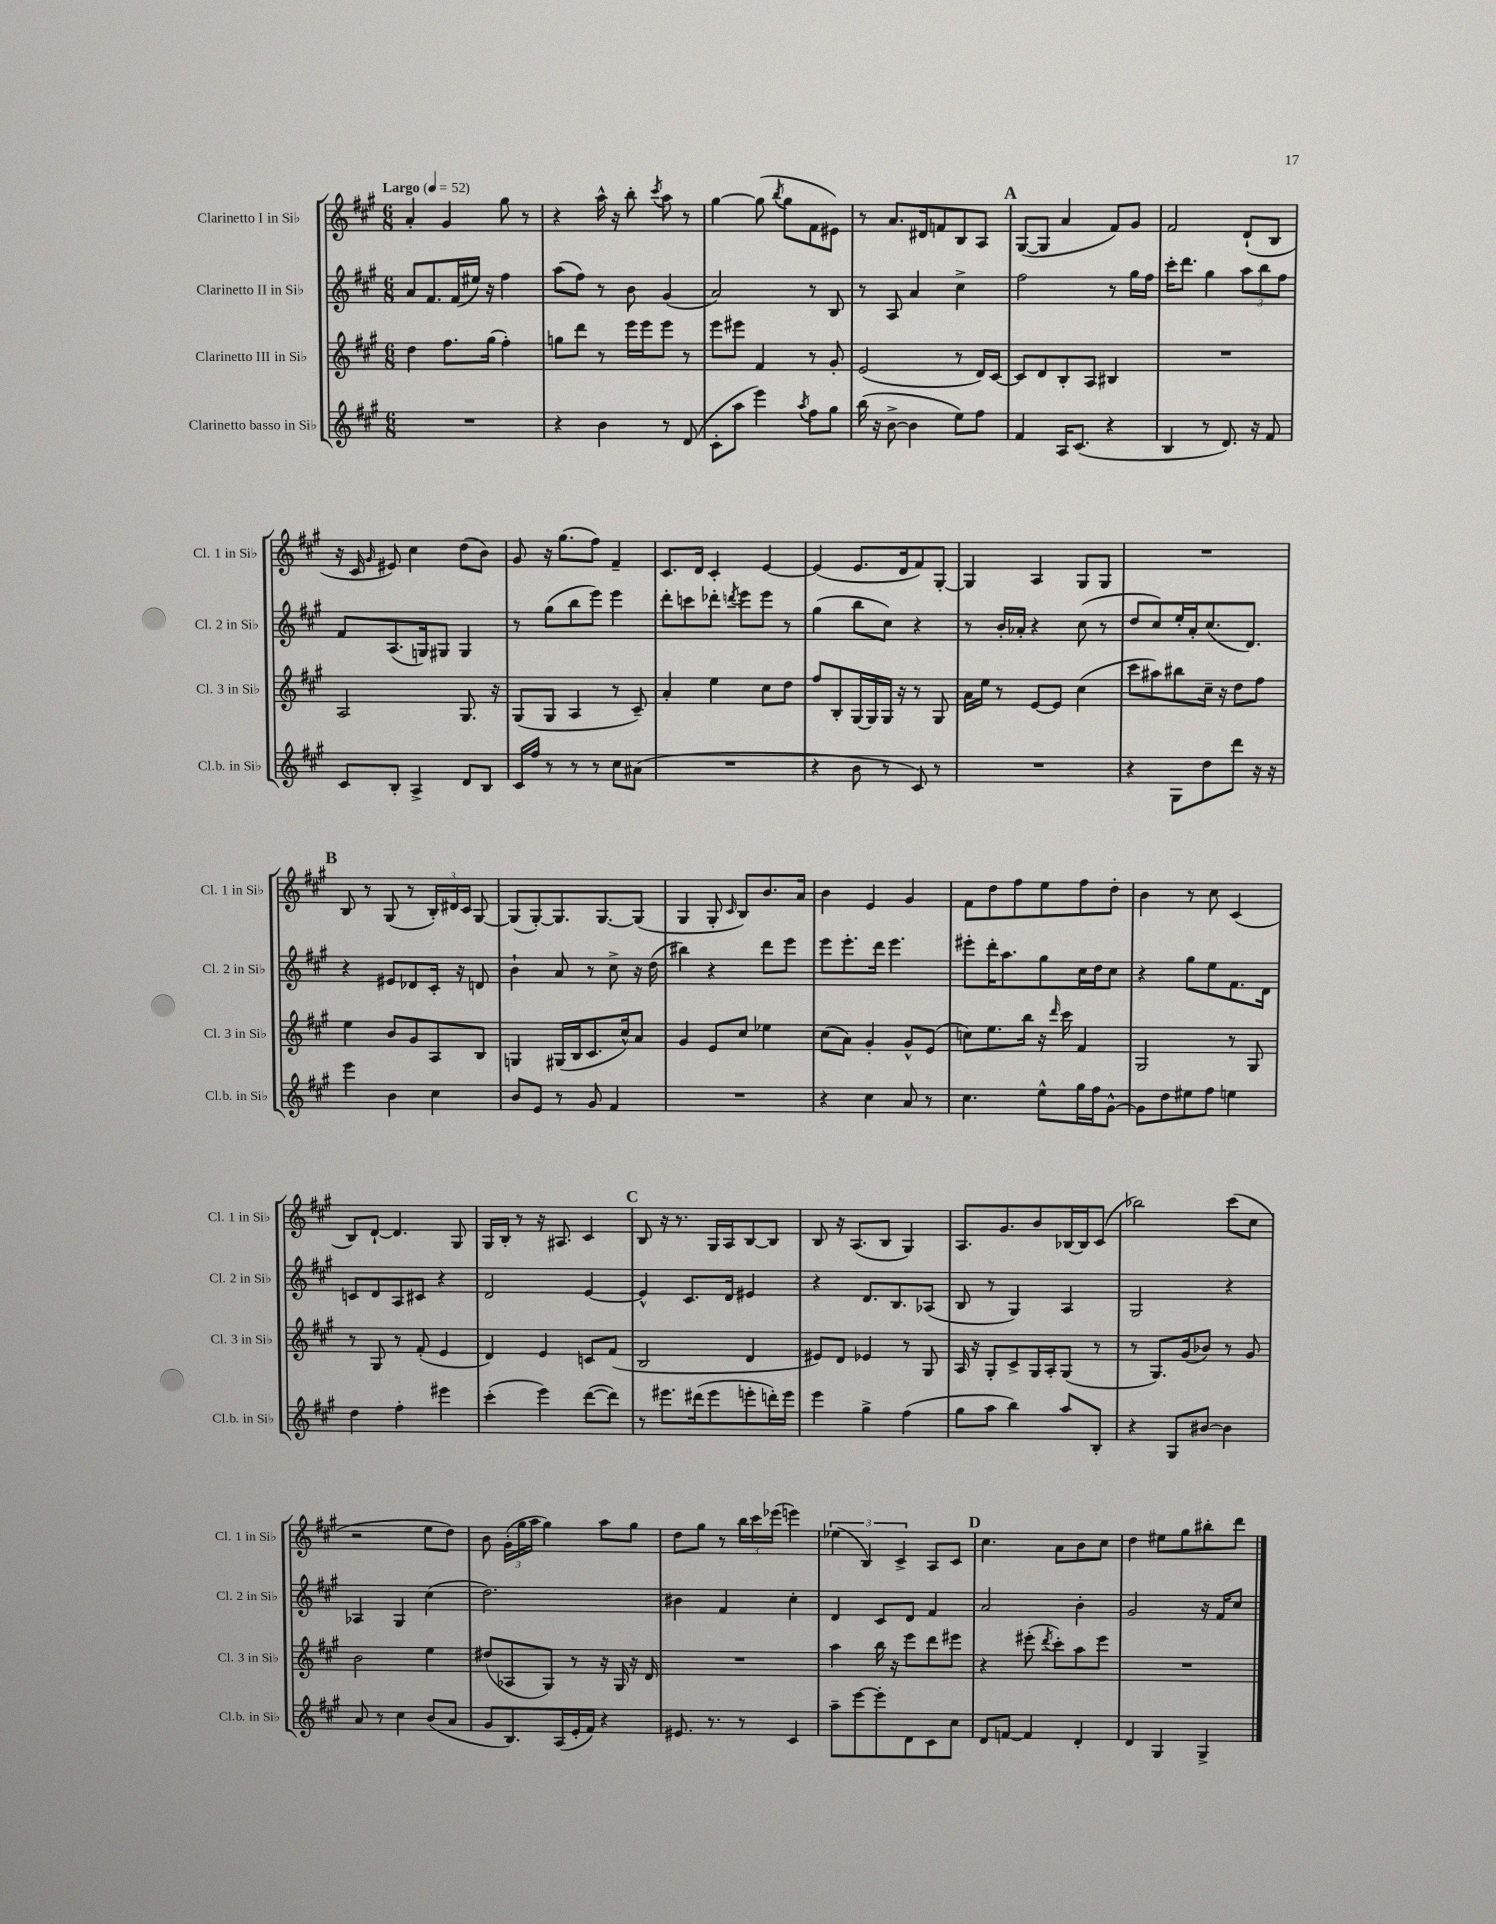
<<
\new StaffGroup <<
\new Staff = "s0" \with { instrumentName = "Clarinetto I in Sib" shortInstrumentName = "Cl. 1 in Sib" } {
    \clef treble \key a \major \numericTimeSignature \time 6/8 \tempo "Largo" 4 = 52
    \autoBeamOff a'4-. gis'4 gis''8 r8 |
    r4 a''16-^ r16 b''8-. \acciaccatura { cis'''8 } a''8 r8 |
    gis''4~ gis''8( \acciaccatura { b''8 } gis''8[ fis'8 eis'8]) |
    r8 a'8.[ dis'16 f'8 b8 a8] |
    \mark \markup { \bold "A" } gis8[~( gis8] a'4 fis'8[) gis'8] |
    fis'2 d'8[-!( b8] |
    r16 cis'16 \grace { gis'16 } eis'8) cis''4 d''8[( b'8]) |
    gis'8 r16 gis''8.[( fis''8]) fis'4-- |
    cis'8.[ d'16] cis'4-. e'4~ |
    e'4( e'8.[ d'16 fis'8) gis8]~-. |
    gis4 a4 gis8[ gis8] |
    R2. |
    \mark \markup { \bold "B" } b8 r8 gis8( r8 \tuplet 3/2 { b16[-.) dis'16 cis'16] } gis8~ |
    gis8[( gis8~-.) gis8. gis8.~ gis8]( |
    gis4 gis8-. \grace { cis'16 } b8[) b'8. a'16] |
    b'4 e'4 gis'4 |
    fis'8[ d''8 fis''8 e''8 fis''8 d''8]-. |
    b'4 r8 cis''8 cis'4( |
    b8[) d'8]~-! d'4. gis8 |
    gis16[ b16]-. r8 r16 ais8. cis'4 |
    \mark \markup { \bold "C" } b8 r16 r8. gis16[ a16 b8~ b8] |
    b8 r16 a8.[( b8] gis4) |
    a8.[ gis'8. b'8 bes16~ bes16 cis'8]( |
    bes''2) cis'''8[( cis''8] |
    r2 e''8[ d''8]) |
    b'8 \tuplet 3/2 { gis'16[-.( gis''16 a''16] } gis''4) a''8[ gis''8] |
    d''8[ gis''8] r8 \tuplet 3/2 { b''16[ cis'''16 ees'''16]( } e'''4) |
    \tuplet 3/2 { ees''4( b4) cis'4-> } a8[ cis'8] |
    \mark \markup { \bold "D" } cis''4. a'8[ b'8 cis''8] |
    d''4 eis''8[ gis''8 bis''8-. d'''8] \bar "|." |
}
\new Staff = "s1" \with { instrumentName = "Clarinetto II in Sib" shortInstrumentName = "Cl. 2 in Sib" } {
    \clef treble \key a \major \numericTimeSignature \time 6/8
    \autoBeamOff a'8[ fis'8. fis'16( eis''16]) r16 fis''4 |
    a''8[( fis''8]) r8 b'8 gis'4( |
    a'2) r8 b8 |
    r8 a8 a'4 cis''4-> |
    \mark \markup { \bold "A" } fis''2 r8 gis''16[ fis''16] |
    cis'''16[-. d'''8.] gis''4 \tuplet 3/2 { a''8[ b''8 fis''8] } |
    fis'8[ a8.( g16) gis8] gis4 |
    r8 gis''8[( b''8 e'''8]) e'''4 |
    d'''8[-. c'''8 des'''8]-. \acciaccatura { d'''8 } e'''8[ e'''8] r8 |
    gis''4( b''8[ cis''8]) r4 |
    r8 b'16[-. aes'16]-. r4 cis''8( r8 |
    d''8[ cis''8) e''16-. a'16-. cis''8.( d'8.]) |
    \mark \markup { \bold "B" } r4 eis'8[ des'8 cis'16]-. r16 d'8 |
    b'4-! a'8 r8 cis''8-> r16 d''16( |
    bis''4) r4 d'''8[ e'''8] |
    e'''8[ e'''8.-. d'''16] e'''4. |
    eis'''8[-. d'''16-. a''8. gis''8 cis''16 d''16 cis''8] |
    r4 gis''8[ e''8 fis'8. d'16] |
    c'8[ d'8 a8 cis'8] r4 |
    d'2 e'4~ |
    \mark \markup { \bold "C" } e'4-^ cis'8.[ d'16] eis'4 |
    r4 d'8.[ b8. aes8]( |
    b8 r8 gis4) a4 |
    gis2 r4 |
    aes4 gis4 cis''4( |
    d''2.) |
    bis'4 fis'4 cis''4-. |
    d'4 cis'8[ d'8] fis'4 |
    \mark \markup { \bold "D" } a'2 b'4-. |
    gis'2 r16 fis'16[ cis''8] \bar "|." |
}
\new Staff = "s2" \with { instrumentName = "Clarinetto III in Sib" shortInstrumentName = "Cl. 3 in Sib" } {
    \clef treble \key a \major \numericTimeSignature \time 6/8
    \autoBeamOff d''4 fis''8.[ gis''16]( fis''4-.) |
    g''8[ d'''8] r8 e'''16[ e'''16 e'''8] r8 |
    e'''8[ eis'''8] fis'4 r8 gis'8-. |
    e'2( r8 d'16[) cis'16]~ |
    \mark \markup { \bold "A" } cis'8[ d'8 b8-. a8] bis4 |
    R2. |
    a2 gis8. r16 |
    gis8[( gis8] a4 r8 cis'8--) |
    a'4-. e''4 cis''8[ d''8] |
    fis''8[ b8-. gis16~ gis16 gis16] r16 r8 gis8 |
    a'16[ e''16] r8 e'8[~ e'8] cis''4( |
    cis'''8[ ais''8) bis''8 cis''16]-- r16 d''8[ fis''8] |
    \mark \markup { \bold "B" } e''4 b'8[ gis'8 a8 b8] |
    g4 gis16[( b16 cis'8. cis''16-^) a'8] |
    gis'4 e'8[ cis''8] ees''4 |
    cis''8[( a'8]) gis'4-. gis'8[-^ e'8]( |
    c''8[) e''8. b''16] r16 \grace { d'''16 } cis'''16 fis'4 |
    gis2 r8 gis8 |
    r8 gis8 r8 fis'8-.( e'4 |
    d'4) e'4 c'8[ fis'8]( |
    \mark \markup { \bold "C" } b2 d'4 |
    eis'8[) d'8] ees'4 r8 gis8 |
    a16 r16 gis8[-. cis'8-> gis16 a16-. gis8]( r8 |
    r8 gis8.[) gis'16( bes'8]) r8 gis'8 |
    b'2 e''4 |
    dis''8[( aes8 gis8]) r8 r16 gis16 r16 d'16 |
    R2. |
    a''4 b''16 r16 e'''8[ d'''8 eis'''8] |
    \mark \markup { \bold "D" } r4 eis'''8-.( \acciaccatura { d'''8 } cis'''8[-.) a''8 eis'''8] |
    R2. \bar "|." |
}
\new Staff = "s3" \with { instrumentName = "Clarinetto basso in Sib" shortInstrumentName = "Cl.b. in Sib" } {
    \clef treble \key a \major \numericTimeSignature \time 6/8
    \autoBeamOff R2. |
    r4 b'4 r8 d'8( |
    cis'8[-. a''8] e'''4) \acciaccatura { a''8 } fis''8[ gis''8] |
    b''16( r16 b'8~-> b'4 e''8[) fis''8] |
    \mark \markup { \bold "A" } fis'4 a16[ cis'8.]( r4 |
    b4 r8 d'8.) r16 fis'8 |
    cis'8[ b8]-. a4-> d'8[ b8] |
    cis'16[ fis''16] r8 r8 r8 cis''8[ ais'8]( |
    R2. |
    r4 b'8 r8 cis'8) r8 |
    R2. |
    r4 gis8[ d''8 d'''8] r16 r16 |
    \mark \markup { \bold "B" } e'''4 b'4 cis''4 |
    b'8[ e'8] r8 gis'8 fis'4 |
    R2. |
    r4 cis''4 a'8 r8 |
    cis''4. e''8[-^ gis''16 fis''16 gis'8]~-^ |
    gis'8[ d''8 eis''8 fis''8] e''4 |
    d''4 fis''4-. eis'''4 |
    cis'''4-.( e'''4) d'''8[~( d'''8]) |
    \mark \markup { \bold "C" } r8 eis'''8.[ dis'''16( eis'''8 e'''8-. d'''16-.) e'''16] |
    e'''4 gis''4-> fis''4( |
    gis''8[ a''8] b''4) a''8[ b8]-. |
    r4 gis8[ bis'8]~ bis'4 |
    a'8 r8 cis''4 b'8[( a'8] |
    gis'8[ b8.) a16( e'16-. fis'16]) r4 |
    eis'8. r8. r8 cis'4 |
    a''8[-- e'''8~ e'''8-. d'8 cis'8 cis''8] |
    \mark \markup { \bold "D" } d'8[ f'8]~ f'4 d'4-. |
    d'4 gis4 gis4-> \bar "|." |
}
>>
>>
\layout { \context { \Score \remove "Bar_number_engraver" } }
